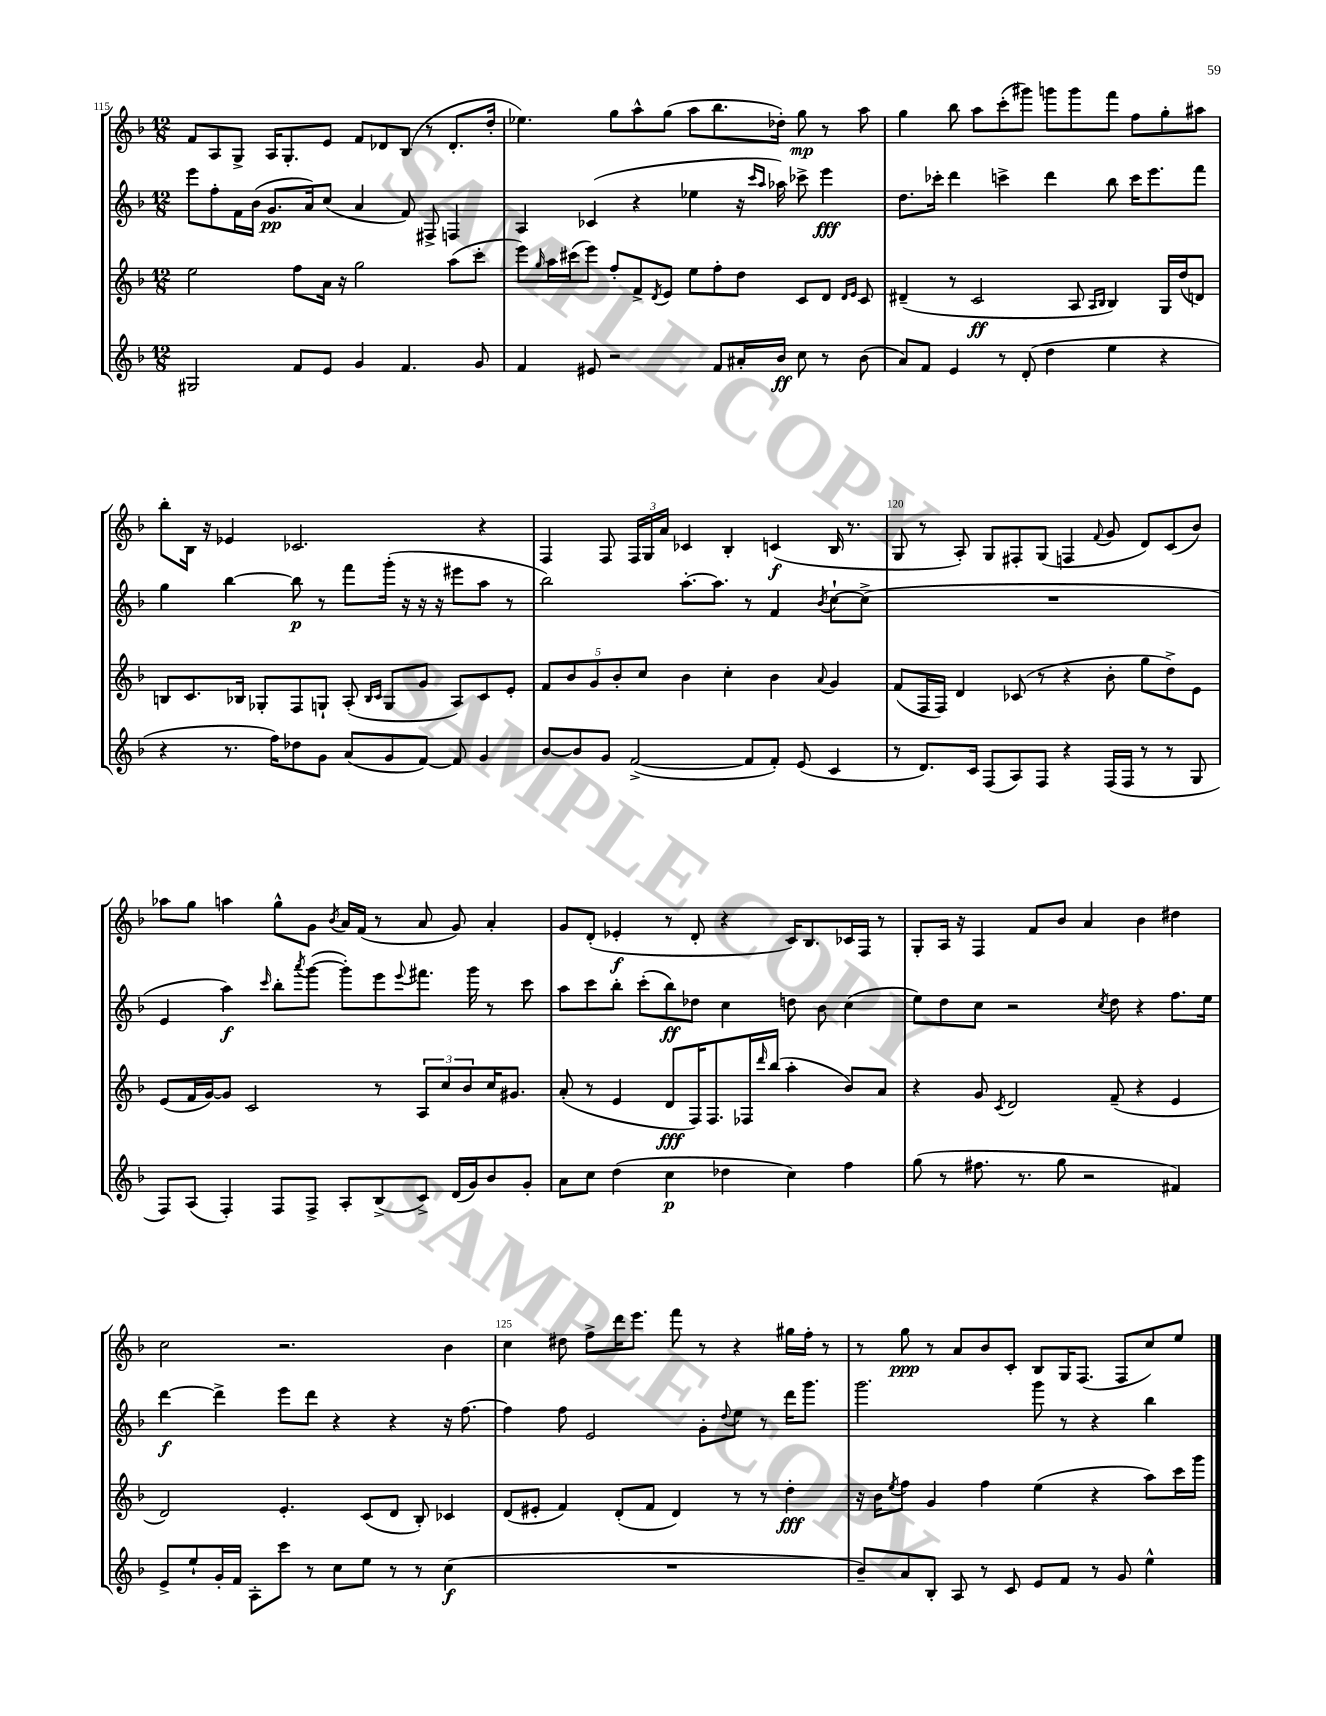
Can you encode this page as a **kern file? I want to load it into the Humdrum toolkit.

**kern	**kern	**kern	**kern
*staff4	*staff3	*staff2	*staff1
*clefG2	*clefG2	*clefG2	*clefG2
*k[b-]	*k[b-]	*k[b-]	*k[b-]
*M12/8	*M12/8	*M12/8	*M12/8
2G#	2ee	8eee	8f
.	.	8ff'	8A
.	.	16f	8G^
.	.	(16b-	.
.	.	8.g	16A
.	.	.	8.G'
8f	8ff	.	.
.	.	16a)	.
8e	16a	(8cc	8e
.	16r	.	.
4g	2gg	4a	8f
.	.	.	8d-
4.f	.	8f)	(8B-
.	.	8F#^	8r
.	(8aa	4F	8.d-'
8g	8ccc'	.	.
.	.	.	16dd'
=	=	=	=
4f	8eee)	4A	4.ee-)
.	16qqgg	.	.
.	16aa	.	.
.	(16ccc#	.	.
8e#	8eee)	(4c-	.
2r	8ff'	.	8gg
.	8f^	4r	8aa^^
.	8qd	.	.
.	8e	.	(8gg
.	8ee	4ee-	8aa
8f	8ff'	.	8.bb-
16a#'	8dd	16r	.
.	.	16qqccc	.
.	.	16qqaa	.
16b-	.	16aa-)	16dd-')
8cc	8c	8ccc-^	8gg
8r	8d	4eee	8r
.	16qqd	.	.
.	16qqe	.	.
(8b-	8c	.	8aa
=	=	=	=
8a)	(4d#~	8.dd	4gg
8f	.	.	.
.	.	16ccc-'	.
4e	8r	4ddd	8bb-
.	2c	.	8aa
8r	.	4ccc^	(8ccc'
(8d'	.	.	8ggg#)
4dd	.	4ddd	8ggg
.	8A	.	8ggg
.	16qqA	.	.
.	16qqB-	.	.
4ee	4B-)	8bb-	8fff
.	.	16ccc	8ff
.	.	8.eee	.
4r	16G	.	8gg'
.	(16dd	.	.
.	8d)	8fff	8aa#
=	=	=	=
4r	8B	4gg	8bb-'
.	8.c	.	16B-
.	.	.	16r
8.r	.	[4bb-	4e-
.	16B-	.	.
.	8G-'	.	.
16ff)	.	.	.
8dd-	8F	8bb-]	2.c-
8g	8G`	8r	.
(8a	(8A'	8fff	.
.	16qqB-	.	.
.	16qqc	.	.
8g	8G	(16ggg'	.
.	.	16r	.
[8f)	8g	16r	.
.	.	16r	.
8f]	8A)	8eee#	.
4g	8c	8aa	4r
.	8e'	8r	.
=	=	=	=
[8b-	10f	2bb-)	4F
.	10b-	.	.
8b-]	.	.	.
.	10g	.	.
8g	.	.	8F
.	10b-'	.	.
([2f^	.	.	24F
.	10cc	.	.
.	.	.	24G
.	.	.	24a
.	4b-	[8.aa'	4c-
.	.	8.aa]	.
.	4cc'	.	4B-'
8f]	.	8r	.
8f')	4b-	4f	(4c
(8e	.	.	.
.	8qqa	8qb-	.
4c	4g	[8cc`	16B-
.	.	.	8.r
.	.	(8cc^]	.
=	=	=	=
8r	(8f	1.r	8G
8.d)	16F	.	8r
.	16F)	.	.
.	4d	.	8A')
16c	.	.	.
(8F	.	.	8G
8A)	(8c-	.	8F#'
8F	8r	.	(8G
4r	4r	.	4F
.	.	.	8qqf
(16F	8b-'	.	8g
16F	.	.	.
8r	8gg	.	8d)
8r	8dd^)	.	(8c
8G	8e	.	8b-)
=	=	=	=
8F)	(8e	4e	8aa-
(8A	16f	.	8gg
.	[16g)	.	.
4F')	8g]	4aa)	4aa
.	2c	.	.
.	.	16qqccc	.
8F	.	8bb-'	8gg^^
.	.	8qaaa	.
8F^	.	([8ggg	8g
.	.	.	8qb-
8A'	.	8ggg'])	16a
.	.	.	(16f
(8B-^	8r	8eee	8r
.	.	8qqeee	.
8c^)	12A	8.fff#	8a
.	12cc	.	.
(16d	.	.	8g)
.	12b-	.	.
16g)	.	16ggg	.
8b-	16cc	8r	4a'
.	8.g#	.	.
8g'	.	8ccc	.
=	=	=	=
8a	(8a'	8aa	8g
8cc	8r	8ccc	(8d'
(4dd	4e	8bb-'	4e-'
.	.	(8ccc'	.
4cc	8d	8bb-)	8r
.	16F)	8dd-	8d'
.	8.F	.	.
4dd-	.	4cc	4r
.	16F-	.	.
.	16qqddd	.	.
.	(16bb-	.	.
4cc)	4aa'	8dd	16c)
.	.	.	8.B-
.	.	8b-	.
4ff	8b-)	(4cc	16c-
.	.	.	16F
.	8a	.	8r
=	=	=	=
(8gg	4r	8ee)	8G'
8r	.	8dd	16A
.	.	.	16r
8.ff#	8g	8cc	4F
.	8qc	.	.
.	2d	2r	.
8.r	.	.	.
.	.	.	8f
8gg	.	.	8b-
2r	.	.	4a
.	.	8qcc	.
.	(8f~	8dd	.
.	4r	4r	4b-
4f#)	4e	8.ff	4dd#
.	.	16ee	.
=	=	=	=
8e^	2d)	[4ddd	2cc
8ee`	.	.	.
16g'	.	4ddd^]	.
16f	.	.	.
8A'	.	.	.
8ccc	4.e'	8eee	2.r
8r	.	8ddd	.
8cc	.	4r	.
8ee	(8c	.	.
8r	8d	4r	.
8r	8B-')	.	.
(4cc	4c-	16r	4b-
.	.	[8.ff	.
=	=	=	=
1.r	(8d	4ff]	4cc
.	8e#'	.	.
.	4f)	8ff	8dd#
.	.	2e	8ff^
.	(8d'	.	16ddd
.	.	.	8.eee
.	8f	.	.
.	4d)	.	8fff
.	.	8g'	8r
.	.	8qqdd	.
.	8r	8ee	4r
.	8r	8r	.
.	4dd'	16ddd	16gg#
.	.	8.ggg	16ff'
.	.	.	8r
=	=	=	=
8b-~)	16r	2.ggg	8r
.	16b-	.	.
.	8qee	.	.
8a	8ff	.	8gg
8B-'	4g	.	8r
8A	.	.	8a
8r	4ff	.	8b-
8c	.	.	8c'
8e	(4ee	8ggg	8B-
8f	.	8r	16G
.	.	.	(8.F
8r	4r	4r	.
8g	.	.	8F
4ee^^	8aa)	4bb-	8cc)
.	16ccc	.	8ee
.	16ggg	.	.
==	==	==	==
*-	*-	*-	*-
